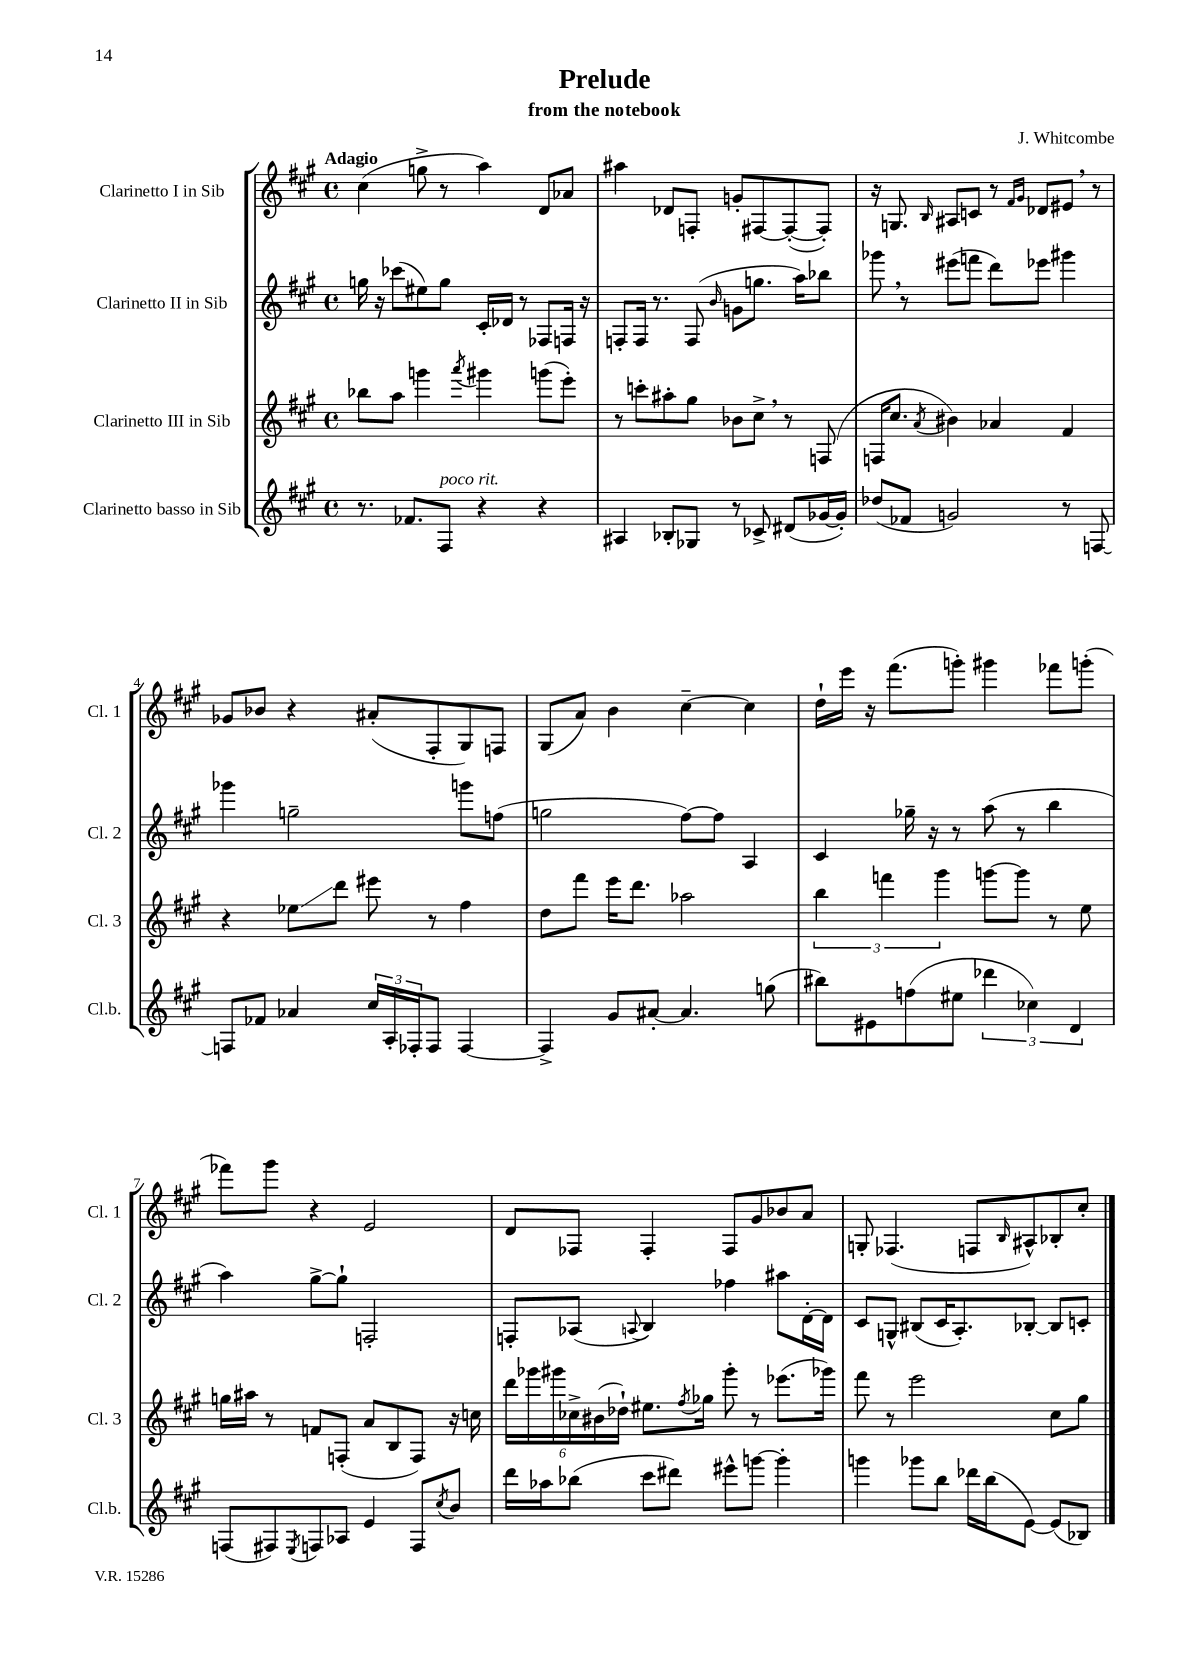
\header { title = "Prelude" composer = "J. Whitcombe" subtitle = "from the notebook" }
<<
\new StaffGroup <<
\new Staff = "s0" \with { instrumentName = "Clarinetto I in Sib" shortInstrumentName = "Cl. 1" } {
    \clef treble \key a \major \defaultTimeSignature \time 4/4 \tempo "Adagio"
    cis''4( g''8-> r8 a''4) d'8 aes'8 |
    ais''4 des'8 f8-. g'8-. fis8~ fis8~-.( fis8-.) |
    r16 g8. \grace { b16 } ais8 c'8 r8 \grace { fis'16 gis'16 } des'8 eis'8 \breathe r8 |
    ges'8 bes'8 r4 ais'8-.( fis8-. gis8) f8 |
    gis8( a'8) b'4 cis''4~-- cis''4 |
    d''16-! e'''16 r16 fis'''8.( g'''8-.) gis'''4 fes'''8 g'''8-.( |
    fes'''8) gis'''8 r4 e'2 |
    d'8 fes8 fes4-. fes8 gis'8 bes'8 a'8 |
    g8-. fes4.( f8 \grace { b16 } ais8-^) bes8-. cis''8-. \bar "|." |
}
\new Staff = "s1" \with { instrumentName = "Clarinetto II in Sib" shortInstrumentName = "Cl. 2" } {
    \clef treble \key a \major \defaultTimeSignature \time 4/4
    g''16 r16 ces'''8( eis''8) g''8 cis'16-. des'16 r8 fes8 f16 r16 |
    f8-. f16 r8. f8( \grace { b'16 } g'8 g''8. a''16) bes''8 |
    ges'''8 \breathe r8 eis'''8( f'''8 d'''8) ees'''8 gis'''4 |
    ges'''4 g''2-- g'''8 f''8( |
    g''2 fis''8~) fis''8 a4 |
    cis'4 ges''16-- r16 r8 a''8( r8 b''4 |
    a''4) gis''8~-> gis''8-! f2-. |
    f8-. aes8( \appoggiatura { a8 } b4) fes''4 ais''8 d'16~-. d'16 |
    cis'8 g8-^ bis8( cis'16 a8.-.) bes8~-. bes8 c'8-. \bar "|." |
}
\new Staff = "s2" \with { instrumentName = "Clarinetto III in Sib" shortInstrumentName = "Cl. 3" } {
    \clef treble \key a \major \defaultTimeSignature \time 4/4
    bes''8 a''8 g'''4 \acciaccatura { a'''8 } gis'''4 g'''8( e'''8-.) |
    r8 c'''8-. ais''8-. gis''8 bes'8 cis''8-> \breathe r8 f8( |
    f16 cis''8. \acciaccatura { a'8 } bis'4) aes'4 fis'4 |
    r4 ees''8\glissando d'''8 eis'''8 r8 fis''4 |
    d''8 fis'''8 e'''16 d'''8. aes''2 |
    \tuplet 3/2 { b''4 f'''4 gis'''4 } g'''8~ g'''8 r8 e''8 |
    g''16 ais''16 r8 f'8 f8-.( a'8 b8 f8) r16 c''16 |
    \tuplet 6/4 { d'''16 ges'''16 gis'''16 ces''16-> bis'16( des''16-!) } eis''8. \acciaccatura { fis''8 } ges''16 gis'''8-. r8 ees'''8.( ges'''16) |
    fis'''8 r8 e'''2 cis''8 gis''8 \bar "|." |
}
\new Staff = "s3" \with { instrumentName = "Clarinetto basso in Sib" shortInstrumentName = "Cl.b." } {
    \clef treble \key a \major \defaultTimeSignature \time 4/4
    r8. fes'8. fis8^\markup { \italic "poco rit." } r4 r4 |
    ais4 bes8-. ges8 r8 ces'8-> dis'8( ges'16~ ges'16-.) |
    des''8( fes'8 g'2) r8 f8~ |
    f8 fes'8 aes'4 \tuplet 3/2 { cis''16 a16-. fes16-. } fes8 fes4~ |
    fes4-> gis'8 ais'8~-. ais'4. g''8( |
    bis''8) eis'8 f''8( eis''8 \tuplet 3/2 { des'''4 ces''4) d'4 } |
    f8( fis8) \acciaccatura { e8 } f8 aes8 e'4 f8 \acciaccatura { cis''8 } b'8 |
    d'''16 aes''16 bes''8( cis'''8 dis'''8) eis'''8-^ g'''8~ g'''4-. |
    g'''4 ges'''8 b''8 des'''16 b''16( e'8~) e'8( bes8) \bar "|." |
}
>>
>>
